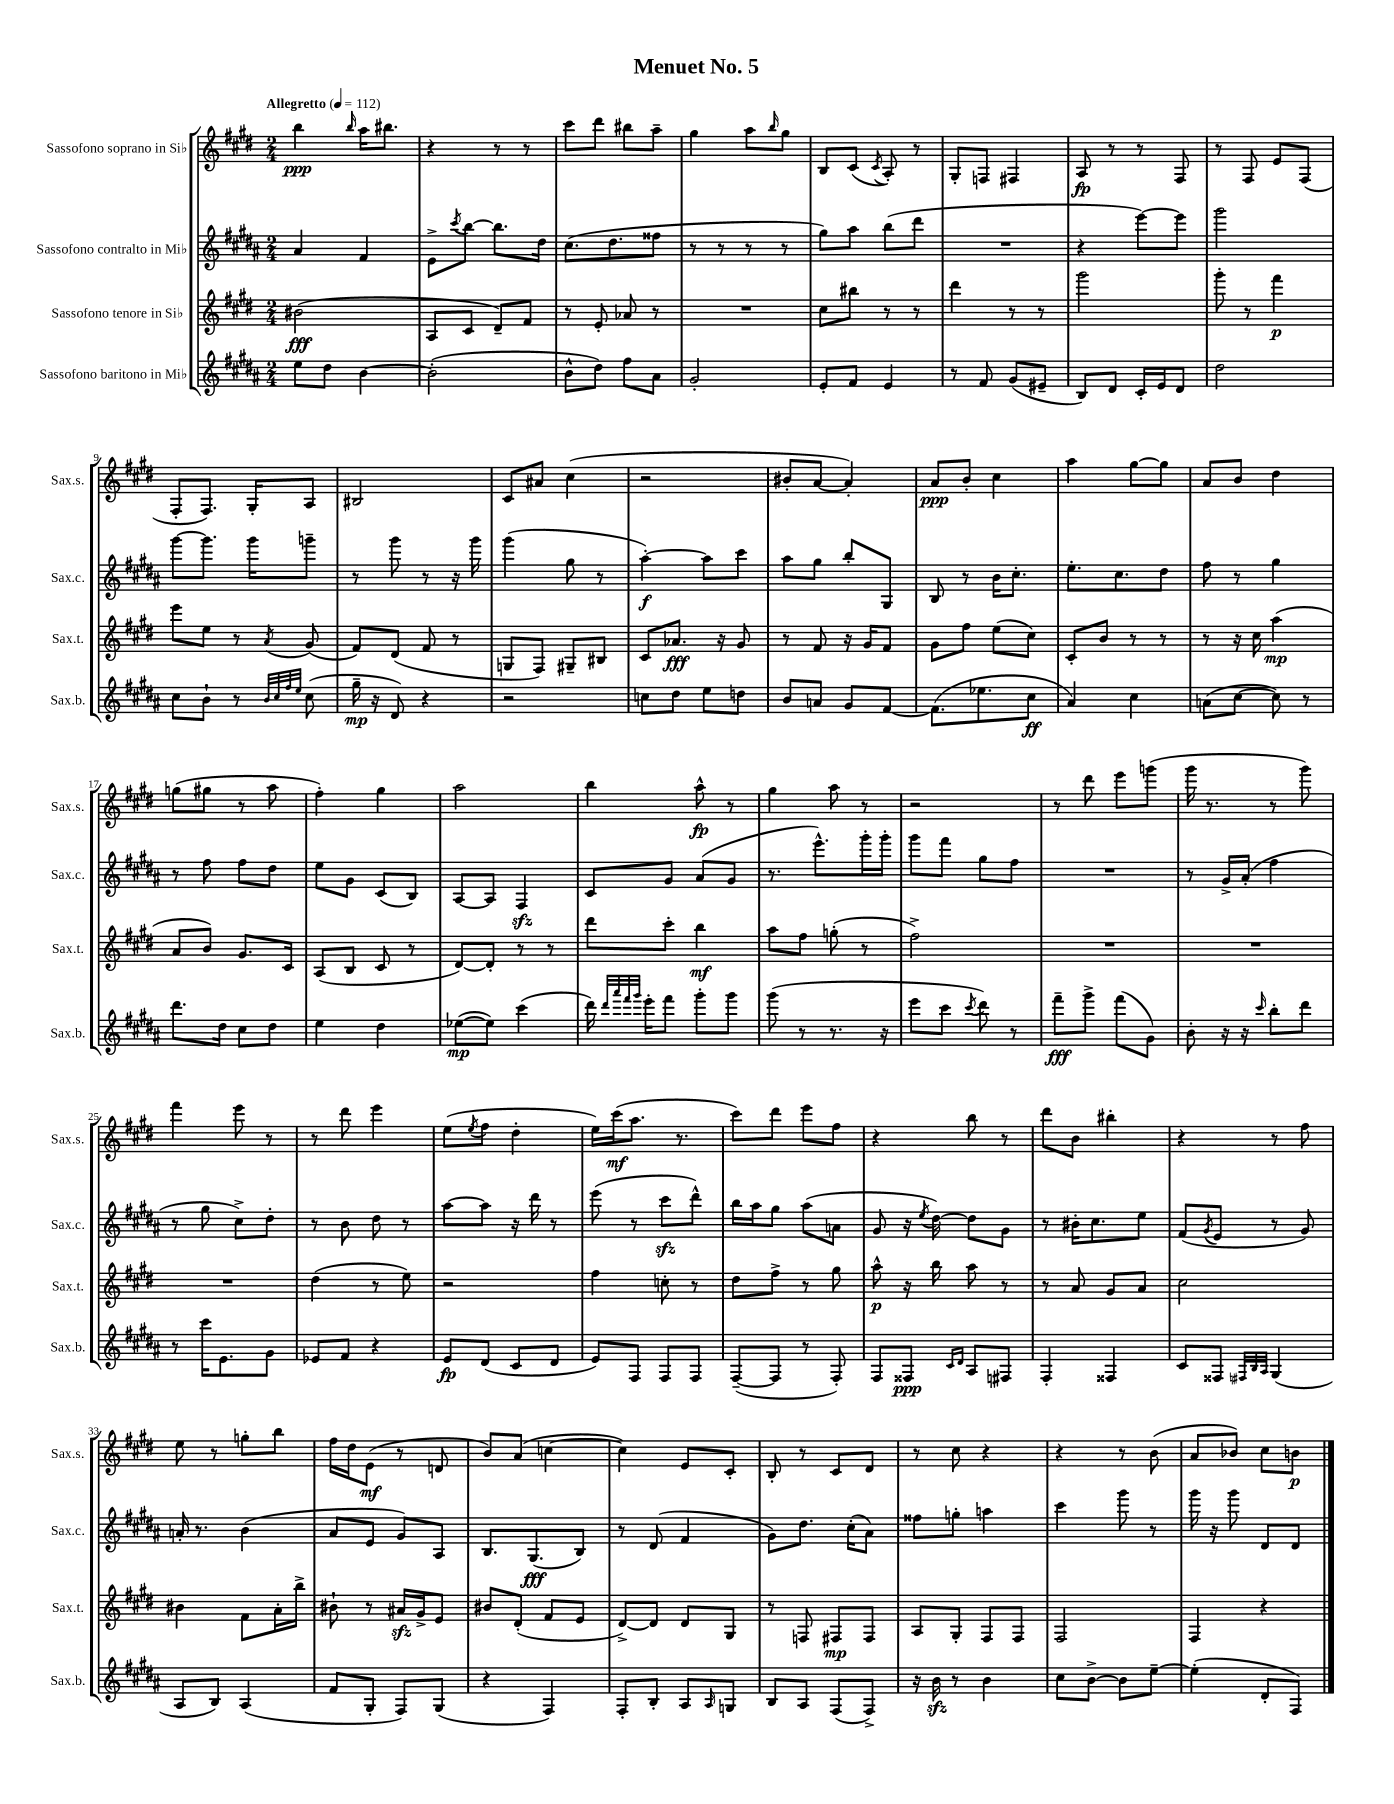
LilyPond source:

\header { title = "Menuet No. 5" }
<<
\new StaffGroup <<
\new Staff = "s0" \with { instrumentName = "Sassofono soprano in Sib" shortInstrumentName = "Sax.s." } {
    \clef treble \key e \major \numericTimeSignature \time 2/4 \tempo "Allegretto" 4 = 112
    b''4\ppp \grace { b''16 } a''16 bis''8. |
    r4 r8 r8 |
    cis'''8 dis'''8 bis''8 a''8-- |
    gis''4 a''8 \grace { b''16 } gis''8 |
    b8 cis'8( \acciaccatura { cis'8 } a8-.) r8 |
    gis8-. f8 fis4 |
    a8\fp r8 r8 fis8 |
    r8 fis8 e'8 fis8( |
    fis8-. fis8.) gis16-. a8 |
    bis2 |
    cis'8 ais'8 cis''4( |
    r2 |
    bis'8-. a'8~ a'4-.) |
    a'8\ppp b'8-. cis''4 |
    a''4 gis''8~ gis''8 |
    a'8 b'8 dis''4 |
    g''8( gis''8 r8 a''8 |
    fis''4-.) gis''4 |
    a''2 |
    b''4 a''8-^\fp r8 |
    gis''4 a''8 r8 |
    r2 |
    r8 dis'''8 e'''8 g'''8( |
    gis'''16 r8. r8 gis'''8) |
    fis'''4 e'''8 r8 |
    r8 dis'''8 e'''4 |
    e''8( \acciaccatura { e''8 } fis''8 dis''4-. |
    e''16) cis'''16\mf( a''8. r8. |
    cis'''8) dis'''8 e'''8 fis''8 |
    r4 b''8 r8 |
    dis'''8 b'8 bis''4-. |
    r4 r8 fis''8 |
    e''8 r8 g''8-. b''8 |
    fis''16 dis''16 e'8\mf( r8 d'8 |
    b'8) a'8( c''4~ |
    c''4) e'8 cis'8-. |
    b8-. r8 cis'8 dis'8 |
    r8 cis''8 r4 |
    r4 r8 b'8( |
    a'8 bes'8) cis''8 b'8\p \bar "|." |
}
\new Staff = "s1" \with { instrumentName = "Sassofono contralto in Mib" shortInstrumentName = "Sax.c." } {
    \clef treble \key b \major \numericTimeSignature \time 2/4
    ais'4 fis'4 |
    e'8-> \acciaccatura { cis'''8 } b''8~ b''8. dis''16 |
    cis''8.( dis''8. fisis''8 |
    r8 r8 r8 r8 |
    gis''8) ais''8 b''8( dis'''8 |
    R2 |
    r4 e'''8~) e'''8 |
    gis'''2 |
    gis'''8~ gis'''8. gis'''16 g'''8-- |
    r8 gis'''8 r8 r16 gis'''16 |
    gis'''4( gis''8 r8 |
    ais''4~-.\f) ais''8 cis'''8 |
    ais''8 gis''8 b''8-. gis8 |
    b8 r8 b'16 cis''8.-. |
    e''8.-. cis''8. dis''8 |
    fis''8 r8 gis''4 |
    r8 fis''8 fis''8 dis''8 |
    e''8 gis'8 cis'8( b8) |
    ais8~ ais8 fis4\sfz |
    cis'8 gis'8 ais'8( gis'8 |
    r8. e'''8.-^) gis'''16-. gis'''16-. |
    gis'''8 fis'''8 gis''8 fis''8 |
    R2 |
    r8 gis'16-> ais'16-.( fis''4 |
    r8 gis''8 cis''8->) dis''8-. |
    r8 b'8 dis''8 r8 |
    ais''8~ ais''8 r16 dis'''16 r8 |
    e'''8( r8 cis'''8\sfz dis'''8-^) |
    b''16 ais''16 gis''8 ais''8( a'8 |
    gis'8 r16 \acciaccatura { e''8 } dis''16~) dis''8 gis'8 |
    r8 bis'16-. cis''8. e''8 |
    fis'8( \acciaccatura { gis'8 } e'8 r8 gis'8) |
    a'16-. r8. b'4( |
    ais'8 e'8 gis'8) ais8 |
    b8. gis8.\fff( b8) |
    r8 dis'8( fis'4 |
    gis'8) dis''8. cis''16-.( ais'8) |
    fisis''8 g''8-. a''4 |
    cis'''4 gis'''8 r8 |
    gis'''16 r16 gis'''8 dis'8 dis'8 \bar "|." |
}
\new Staff = "s2" \with { instrumentName = "Sassofono tenore in Sib" shortInstrumentName = "Sax.t." } {
    \clef treble \key e \major \numericTimeSignature \time 2/4
    bis'2\fff( |
    a8 cis'8 dis'8--) fis'8 |
    r8 e'8-. aes'8 r8 |
    R2 |
    cis''8 bis''8 r8 r8 |
    dis'''4 r8 r8 |
    gis'''2 |
    gis'''8-. r8 fis'''4\p |
    e'''8 e''8 r8 \acciaccatura { a'8 } gis'8( |
    fis'8) dis'8( fis'8 r8 |
    g8 fis8) gis8-- bis8 |
    cis'8 aes'8.\fff r16 gis'8 |
    r8 fis'8 r16 gis'16 fis'8 |
    gis'8 fis''8 e''8( cis''8) |
    cis'8-. b'8 r8 r8 |
    r8 r16 cis''16 a''4\mp( |
    a'8 b'8) gis'8. cis'16 |
    a8( b8 cis'8 r8 |
    dis'8~) dis'8-. r8 r8 |
    dis'''8 cis'''8-. b''4\mf |
    a''8 fis''8 g''8-.( r8 |
    fis''2->) |
    R2 |
    R2 |
    R2 |
    dis''4( r8 e''8) |
    r2 |
    fis''4 c''8-. r8 |
    dis''8 fis''8-> r8 gis''8 |
    a''8-^\p r16 b''16 a''8 r8 |
    r8 a'8 gis'8 a'8 |
    cis''2 |
    bis'4 fis'8 a'16-. b''16-> |
    bis'8-! r8 ais'16\sfz gis'16-> e'8 |
    bis'8 dis'8-.( fis'8 e'8 |
    dis'8~->) dis'8 dis'8 gis8 |
    r8 f8 fis8\mp fis8 |
    a8 gis8-. fis8 fis8 |
    fis2 |
    fis4 r4 \bar "|." |
}
\new Staff = "s3" \with { instrumentName = "Sassofono baritono in Mib" shortInstrumentName = "Sax.b." } {
    \clef treble \key b \major \numericTimeSignature \time 2/4
    e''8 dis''8 b'4~ |
    b'2-.( |
    b'8-^ dis''8) fis''8 ais'8 |
    gis'2-. |
    e'8-. fis'8 e'4 |
    r8 fis'8 gis'8( eis'8-- |
    b8) dis'8 cis'16-. e'16 dis'8 |
    dis''2 |
    cis''8 b'8-! r8 \grace { b'32 cis''32 fis''32 e''32 } cis''8( |
    gis''16--\mp r16 dis'8) r4 |
    r2 |
    c''8 dis''8 e''8 d''8 |
    b'8 a'8 gis'8 fis'8~ |
    fis'8.( ees''8. cis''8\ff |
    ais'4) cis''4 |
    a'8( cis''8~ cis''8) r8 |
    dis'''8. dis''16 cis''8 dis''8 |
    e''4 dis''4 |
    ees''8~\mp( ees''8) cis'''4( |
    dis'''16) \grace { dis'''32 ais'''32 fis'''32 gis'''32 } e'''16-. fis'''8 gis'''8-. gis'''8 |
    gis'''8( r8 r8. r16 |
    e'''8 cis'''8 \acciaccatura { cis'''8 } dis'''8) r8 |
    fis'''8--\fff gis'''8-> fis'''8( gis'8) |
    b'8-. r16 r16 \grace { cis'''16 } b''8-. dis'''8 |
    r8 cis'''16 e'8. gis'8 |
    ees'8 fis'8 r4 |
    e'8\fp dis'8( cis'8 dis'8 |
    e'8) fis8 fis8 fis8 |
    fis8~--( fis8 r8 fis8-.) |
    fis8 fisis8\ppp \grace { cis'16 dis'16 } ais8 fis8 |
    fis4-. fisis4 |
    cis'8 fisis8 \grace { fis32 b32 ais32 } gis4( |
    ais8 b8) ais4( |
    fis'8 gis8-. fis8) gis8( |
    r4 fis4) |
    fis8-. b8-. ais8 \grace { ais16 } g8 |
    b8 ais8 fis8( fis8->) |
    r16 b'16\sfz r8 b'4 |
    cis''8 b'8~-> b'8 e''8~-- |
    e''4-.( dis'8-. fis8) \bar "|." |
}
>>
>>
